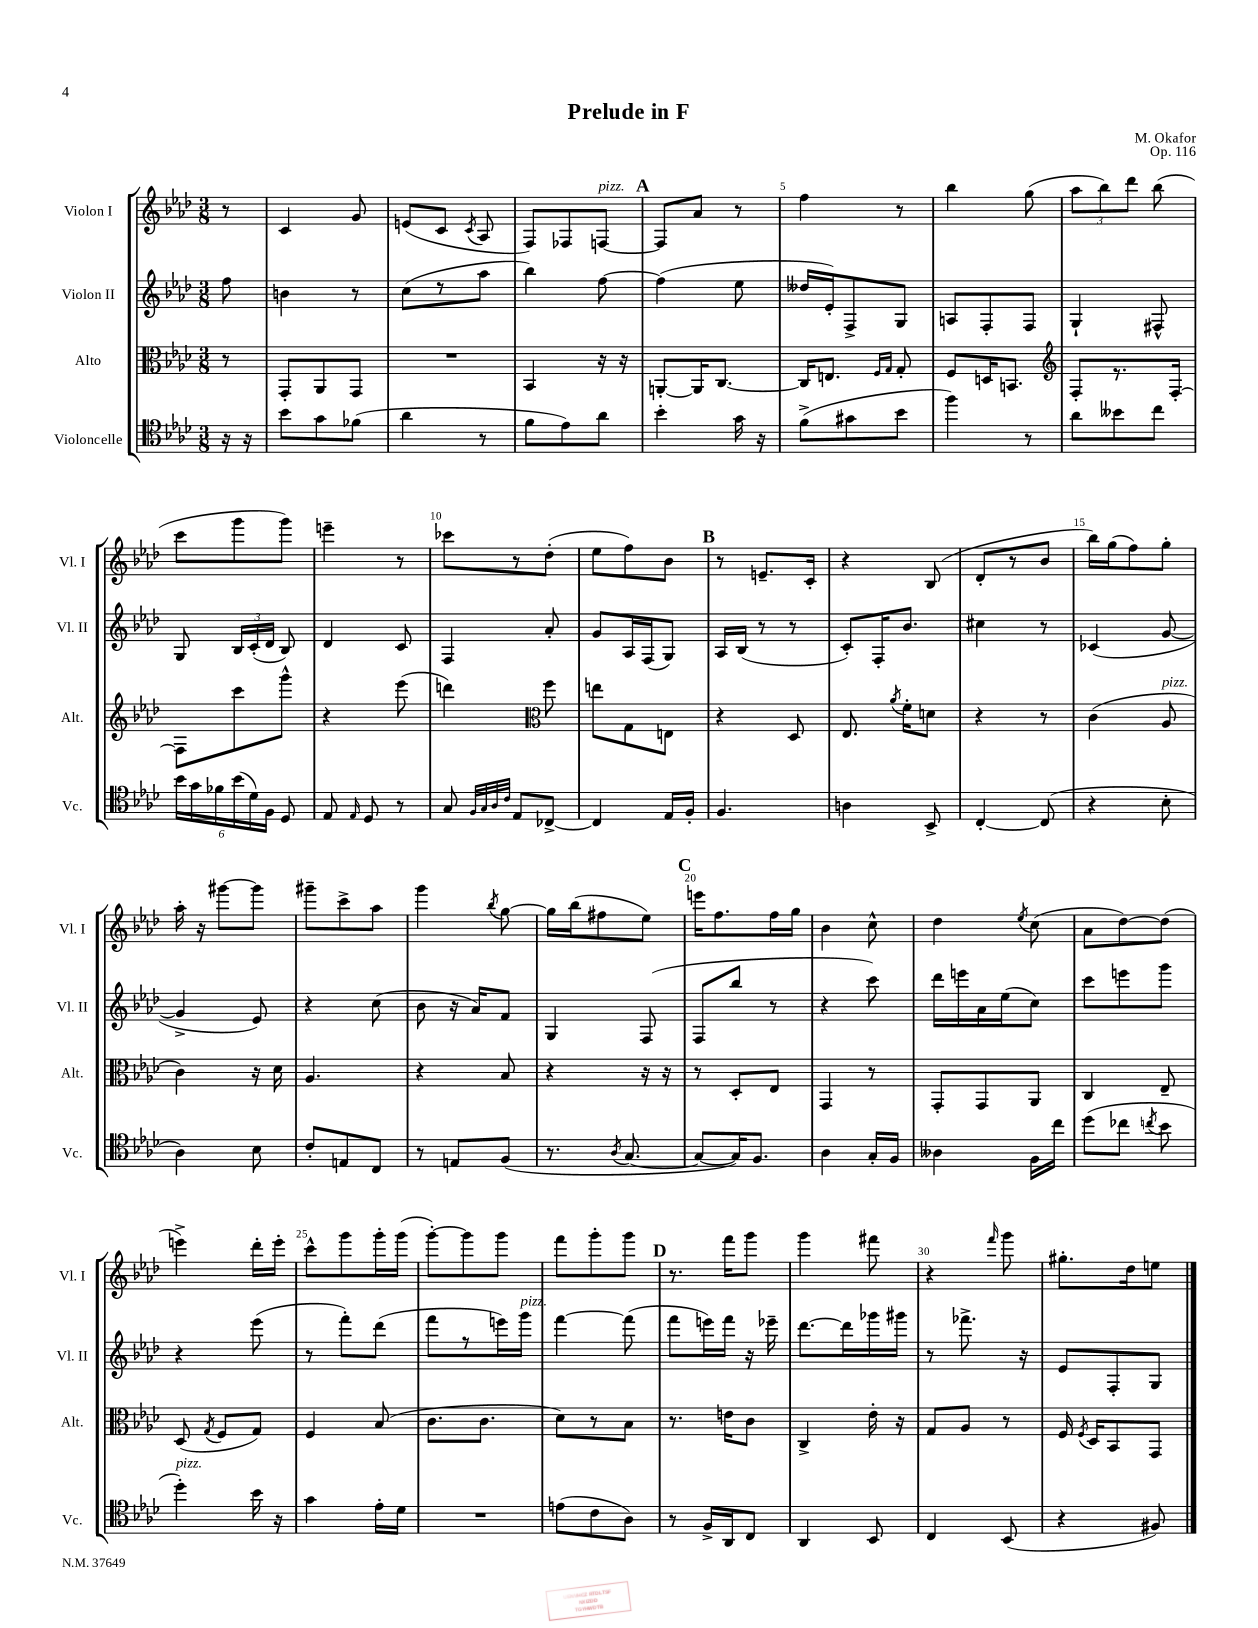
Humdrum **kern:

**kern	**kern	**kern	**kern
*part4	*part3	*part2	*part1
*staff4	*staff3	*staff2	*staff1
*I"Violoncelle	*I"Alto	*I"Violon II	*I"Violon I
*I'Vc.	*I'Alt.	*I'Vl. II	*I'Vl. I
*clefC4	*clefC3	*clefG2	*clefG2
*k[b-e-a-d-]	*k[b-e-a-d-]	*k[b-e-a-d-]	*k[b-e-a-d-]
*M3/8	*M3/8	*M3/8	*M3/8
=	=	=	=
16r	8r	8ff\	8r
16r	.	.	.
=1	=1	=1	=1
8b-\L	8GG'/L	4bn\	4c/
8g\	8AA-/	.	.
(8f-X\J	8GG/J	8r	8g/
=2	=2	=2	=2
4a-\	4.r	(8cc\L	(8en/L
.	.	8r	8c/J
.	.	.	8qc/
8r	.	8aa-\J	8A-/
=3	=3	=3	=3
8f\L	4BB-/	4bb-\)	8F/L)
8e-\)	.	.	8F-X/
!	!	!	!LO:TX:a:i:t=pizz.
8a-\J	16r	[8ff\	[8Fn/J
.	16r	.	.
!!LO:REH:place=s1:t=A
=4	=4	=4	=4
4b-'\	[8AAn'/L	(4ff\]	8F/L]
.	16AA/K]	.	8a-/J
.	[8.C/J	.	.
16g\	.	8ee-\	8r
16r	.	.	.
=5	=5	=5	=5
(8f^\L	16C/KL]	16dd--X/LL	4ff\
.	8.En/J	16e-'/J)	.
8g#X\	.	8F^/	.
.	16qqF/LL	.	.
.	16qqG/JJ	.	.
8b-\J	8G'/	8G/J	8r
=6	=6	=6	=6
4ff\)	8F/L	8An/L	4bb-\
.	16Dn/K	8F'/	.
.	8.BBn/J	.	.
8r	.	8F/J	(8gg\
=7	=7	=7	=7
*	*clefG2	*	*
8a-\L	8F'/L	4G`/	12aa-\L
.	.	.	12bb-\)
8b--X\	8.r	.	.
.	.	.	12ddd-\J
8cc\J	.	8F#X^^/	(8bb-\
.	[16F'/Jk	.	.
!!LO:LB:g=z
=8	=8	=8	=8
24b-\LL	8F\L]	8G/	8ccc\L
24g\	.	.	.
24f-X\	.	.	.
(24b-\	8ccc\	24B-/LL	8ggg\
24d-\)	.	(24c'/	.
24F\JJ	.	24d-/JJ	.
8D-/	8ggg^^\J	8B-/)	8ggg\J)
=9	=9	=9	=9
8E-/	4r	4d-/	4eeen~\
16qqE-/	.	.	.
8D-/	.	.	.
8r	(8eee-\	8c/	8r
=10	=10	=10	=10
8G/	4dddn\)	4F/	8ccc-X\L
32qqF/LLL	.	.	.
32qqG/	.	.	.
32qqA-/	.	.	.
32qqc/JJJ	.	.	.
8E-/L	.	.	8r
*	*clefC3	*	*
[8C-X^/J	8ff\	8a-'/	(8dd-'\J
=11	=11	=11	=11
4C-/]	8een\L	8g/L	8ee-\L
.	8G\	16A-/L	8ff\)
.	.	(16F/J	.
16E-/LL	8En\J	8G/J)	8b-\J
16F'/JJ	.	.	.
!!LO:REH:place=s1:t=B
=12	=12	=12	=12
4.F/	4r	16A-/LL	8r
.	.	(16B-/JJ	.
.	.	8r	8.en~/L
.	8D-/	8r	.
.	.	.	16c'/Jk
=13	=13	=13	=13
4An\	8.E-/	8c'/L)	4r
.	.	16F'/K	.
.	8qa-/	.	.
.	16f'\KL	8.b-/J	.
8BB-^/	8dn\J	.	(8B-/
=14	=14	=14	=14
[4C'/	4r	4cc#X\	8d-'/L
.	.	.	8r
(8C/]	8r	8r	8b-/J
=15	=15	=15	=15
4r	(4c\	(4c-X/	16bb-\LL)
.	.	.	(16gg\J
.	.	.	8ff\)
!	!LO:TX:a:i:t=pizz.	!	!
8B-'\	8A-/	[8g/	8gg'\J
!!LO:LB:g=z
=16	=16	=16	=16
4A-\)	4c\)	4g^/]	16aa-'\
.	.	.	16r
.	.	.	[8ggg#X\L
8B-\	16r	8e-/)	8ggg#\J]
.	16d-\	.	.
=17	=17	=17	=17
8c'/L	4.A-/	4r	8ggg#X~\L
8En/	.	.	8ccc^\
8C/J	.	(8cc\	8aa-\J
=18	=18	=18	=18
8r	4r	8b-\	4ggg\
8En/L	.	16r	.
.	.	16a-/KL)	.
.	.	.	8qbb-/
(8F/J	8B-/	8f/J	[8gg\
=19	=19	=19	=19
8.r	4r	4G/	16gg\LL]
.	.	.	(16bb-\J
.	.	.	8ff#X\
8qA-/	.	.	.
[8.G/	.	.	.
.	16r	(8F/	8ee-\J)
.	16r	.	.
!!LO:REH:place=s1:t=C
=20	=20	=20	=20
8G/L_	8r	8F/L	16eeen\KL
.	.	.	8.ff\
16G/K])	8D-'/L	8bb-/J	.
8.F/J	.	.	.
.	8E-/J	8r	16ff\L
.	.	.	16gg\JJ
=21	=21	=21	=21
4A-\	4GG/	4r	4b-\
16G'/LL	8r	8ccc\)	8cc^^\
16F/JJ	.	.	.
=22	=22	=22	=22
4A--X\	8GG'/L	16ddd-\LL	4dd-\
.	.	16eeen\	.
.	8GG/	16a-\	.
.	.	(16ee-\J	.
.	.	.	8qee-/
16F\LL	8AA-/J	8cc\J)	(8cc\
16cc\JJ	.	.	.
=23	=23	=23	=23
(8dd-\L	4C/	8ccc\L	8a-\L
8cc-X\J	.	8eeen\	[8dd-\)
8qccn/	.	.	.
8b-\	8E-~/	8ggg\J	(8dd-\J]
!!LO:LB:g=z
=24	=24	=24	=24
!LO:TX:a:i:t=pizz.	!	!	!
4dd-'\)	(8D-/	4r	4eeen^\)
.	8qG/	.	.
.	8F/L	.	.
16b-\	8G/J)	(8eee-\	16ddd-'\LL
16r	.	.	16eee'\JJ
=25	=25	=25	=25
4g\	4F/	8r	8ccc^^\L
.	.	8fff'\L)	8ggg\
16e-'\LL	(8B-/	(8ddd-\J	16ggg'\L
16d-\JJ	.	.	(16ggg\JJ
=26	=26	=26	=26
4.r	8.c\L	8fff\L	[8ggg'\L)
.	.	8r	8ggg\]
.	8.c\J	.	.
.	.	16eeen\L)	8ggg\J
!	!	!LO:TX:a:i:t=pizz.	!
.	.	16ggg\JJ	.
=27	=27	=27	=27
(8en\L	8d-\L)	[4fff\	8fff\L
8c\	8r	.	8ggg'\
8A-\J)	8B-\J	(8fff\]	8ggg\J
!!LO:REH:place=s1:t=D
=28	=28	=28	=28
8r	8.r	8fff\L	8.r
16F^/LL	.	16eeen\L)	.
16AA-/J	16en\KL	16fff\JJ	16fff\KL
8C/J	8c\J	16r	8ggg\J
.	.	16eee-X~\	.
=29	=29	=29	=29
4AA-/	4C^/	[8.ddd-\L	4ggg\
.	.	16ddd-\L]	.
8BB-/	16e-'\	16ggg-X\	8fff#X\
.	16r	16ggg#X\JJ	.
=30	=30	=30	=30
4C/	8G/L	8r	4r
.	8A-/J	8.fff-X^\	.
.	.	.	16qqfff/
(8BB-/	8r	.	8ggg\
.	.	16r	.
=31	=31	=31	=31
4r	16F/	8e-/L	8.gg#X'\L
.	8qF/	.	.
.	16D-/KL	.	.
.	8BB-/	8F'/	.
.	.	.	16dd-\k
8F#X/)	8GG/J	8G/J	8een\J
==	==	==	==
*-	*-	*-	*-
